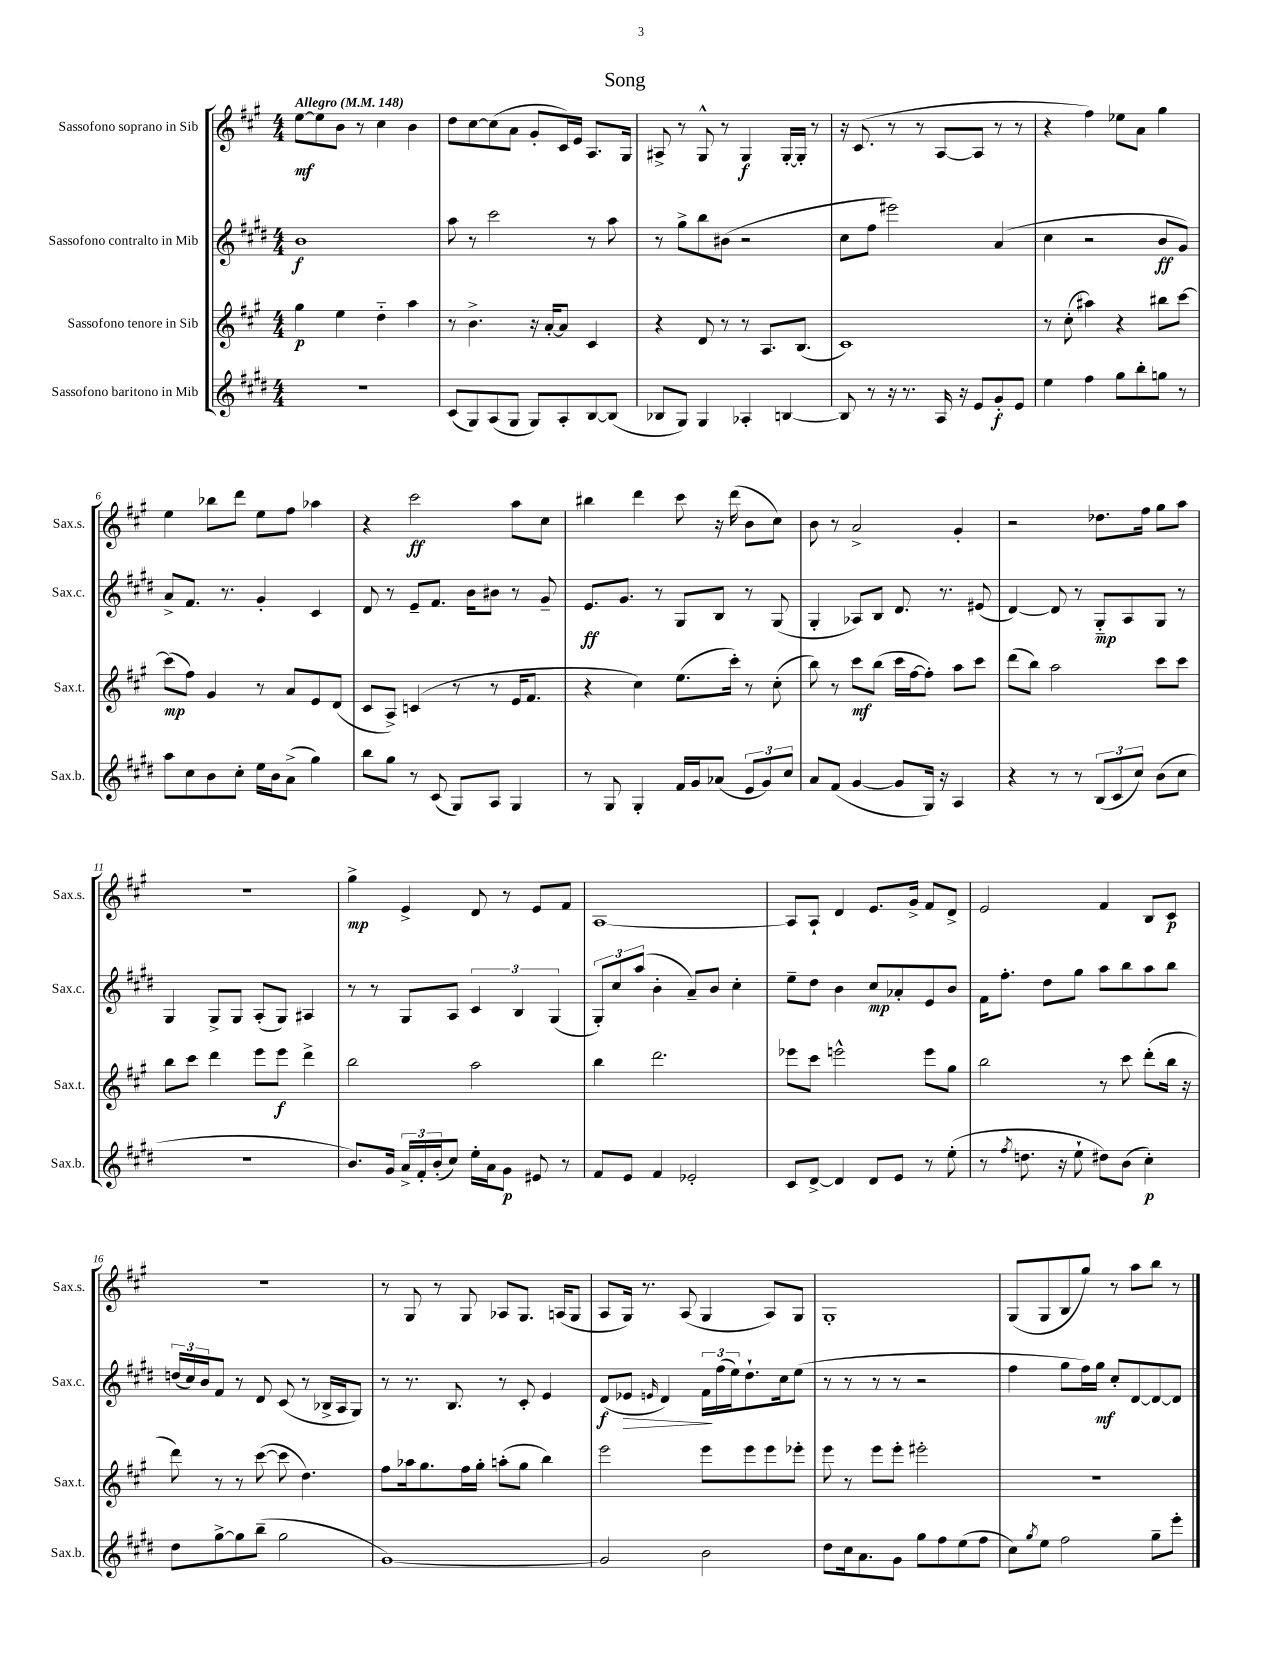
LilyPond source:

\header { title = "Song" }
<<
\new StaffGroup <<
\new Staff = "s0" \with { instrumentName = "Sassofono soprano in Sib" shortInstrumentName = "Sax.s." } {
    \clef treble \key a \major \numericTimeSignature \time 4/4 \tempo "Allegro" 4 = 148
    e''8~\mf e''8 b'8 r8 cis''4 b'4 |
    d''8 cis''8~ cis''8( a'8 gis'8-. cis'16) e'16 a8. gis16 |
    ais8-> r8 gis8-^ r8 gis4\f gis16~-. gis16-. r8 |
    r16 cis'8.( r8 r8 a8~ a8 r8 r8 |
    r4 fis''4) ees''8 a'8 gis''4 |
    e''4 bes''8 d'''8 e''8 fis''8 aes''4 |
    r4 cis'''2\ff a''8 cis''8 |
    bis''4 d'''4 cis'''8 r16 d'''16( b'8 cis''8) |
    b'8 r8 a'2-> gis'4-. |
    r2 des''8. fis''16 gis''8 a''8 |
    R1 |
    gis''4->\mp e'4-> d'8 r8 e'8 fis'8 |
    a1~ |
    a8 a8-! d'4 e'8. gis'16-> fis'8 d'8-> |
    e'2 fis'4 b8 cis'8\p |
    r1 |
    r8 gis8 r8 gis8 aes8 gis8. a16( gis8 |
    a8 gis16) r8. a8( gis4 a8) gis8 |
    gis1-. |
    gis8( gis8 b8 gis''8) r8 a''8 b''8 r8 \bar "|." |
}
\new Staff = "s1" \with { instrumentName = "Sassofono contralto in Mib" shortInstrumentName = "Sax.c." } {
    \clef treble \key e \major \numericTimeSignature \time 4/4
    b'1\f |
    a''8 r8 cis'''2 r8 a''8 |
    r8 gis''8-> b''8 bis'8( r2 |
    cis''8 fis''8 eis'''2) a'4( |
    cis''4 r2 b'8\ff gis'8) |
    a'8-> fis'8. r8. gis'4-. cis'4 |
    dis'8 r8 e'8-- fis'8. b'16 bis'8 r8 gis'8-- |
    e'8.\ff gis'8. r8 gis8 b8 r8 gis8( |
    gis4-. aes8) b8 dis'8. r8. eis'8( |
    dis'4~) dis'8 r8 gis8-_\mp a8 gis8 r8 |
    gis4 gis8-> gis8 a8-.( gis8) ais4 |
    r8 r8 gis8 a8 \tuplet 3/2 { cis'4 b4 gis4( } |
    \tuplet 3/2 { gis8-.) cis''8 a''8( } b'4-. a'8--) b'8 cis''4-. |
    e''8-- dis''8 b'4 cis''8\mp aes'8-. e'8 b'8 |
    fis'16 fis''8.-. dis''8 gis''8 a''8 b''8 a''8 b''8 |
    \tuplet 3/2 { d''16( cis''16) b'16 } fis'8 r8 dis'8 cis'8( r8 bes16-> a16 gis8) |
    r8 r8. b8. r8 cis'8-. e'4 |
    dis'8\f( ees'8\> \grace { e'16 } dis'4) \tuplet 3/2 { fis'16\! fis''16( e''16) } dis''8.-! cis''16 e''8( |
    r8 r8 r8 r8 r2 |
    fis''4 gis''8 fis''16) gis''16\mf cis''8-. dis'8~ dis'8~ dis'8 \bar "|." |
}
\new Staff = "s2" \with { instrumentName = "Sassofono tenore in Sib" shortInstrumentName = "Sax.t." } {
    \clef treble \key a \major \numericTimeSignature \time 4/4
    gis''4\p e''4 d''4-_ a''4 |
    r8 b'4.-> r16 a'16~-. a'8 cis'4 |
    r4 d'8 r8 r8 a8. b8.( |
    cis'1) |
    r8 cis''8-.( ais''4) r4 bis''8 cis'''8~ |
    cis'''8\mp( fis''8) gis'4 r8 a'8 e'8 d'8( |
    cis'8 a8->) c'4( r8 r8 e'16 fis'8. |
    r4 cis''4) e''8.( cis'''16-.) r8 cis''8-.( |
    b''8) r8 cis'''8\mf b''8( cis'''16 fis''16~ fis''8-.) a''8 cis'''8 |
    d'''8( b''8) a''2 cis'''8 cis'''8 |
    b''8 cis'''8 d'''4 e'''8 e'''8\f d'''4-> |
    b''2 a''2 |
    b''4 d'''2. |
    ees'''8 cis'''8 e'''2-^ e'''8 gis''8 |
    b''2 r8 cis'''8 d'''8-.( b''16 r16 |
    d'''8) r8 r8 cis'''8~( cis'''8 d''4.) |
    fis''8 aes''16 gis''8. fis''16 gis''16-. a''8-.( gis''8 b''4) |
    e'''2 e'''8 e'''8 e'''8 ees'''8-. |
    e'''8 r8 e'''8 e'''8-. eis'''2-. |
    R1 \bar "|." |
}
\new Staff = "s3" \with { instrumentName = "Sassofono baritono in Mib" shortInstrumentName = "Sax.b." } {
    \clef treble \key e \major \numericTimeSignature \time 4/4
    R1 |
    cis'8( gis8) a8( gis8 gis8) a8-. b8~ b8( |
    bes8 gis8) gis4 aes4-. b4~ |
    b8 r8 r16 r8. a16 r16 e'8 gis'8-.\f e'8 |
    e''4 fis''4 gis''8 b''8-. g''8 r8 |
    a''8 cis''8 b'8 cis''8-. e''16 b'16 a'8->( gis''4) |
    b''8 gis''8 r8 cis'8( gis8) a8 gis4 |
    r8 gis8 gis4-. fis'16 gis'16 aes'8( \tuplet 3/2 { e'8 gis'8) cis''8 } |
    a'8 fis'8( gis'4~ gis'8 gis16) r16 a4 |
    r4 r8 r8 \tuplet 3/2 { b8( cis'8 cis''8) } b'8( cis''8 |
    R1 |
    b'8.) gis'16 \tuplet 3/2 { a'16-> fis'16-. b'16-.( } cis''8) e''16-. a'16 gis'8\p eis'8 r8 |
    fis'8 e'8 fis'4 ees'2-. |
    cis'8 dis'8~-> dis'4 dis'8 e'8 r8 e''8-.( |
    r8 \acciaccatura { fis''8 } d''8. r16 e''8-! dis''8) b'8( cis''4-.\p) |
    dis''8 gis''8~-> gis''8 b''8--( gis''2 |
    gis'1~) |
    gis'2 b'2 |
    dis''8 cis''16 a'8. gis'8 gis''8 fis''8 e''8( fis''8 |
    cis''8) \acciaccatura { gis''8 } e''8 fis''2 gis''8-- e'''8-. \bar "|." |
}
>>
>>
